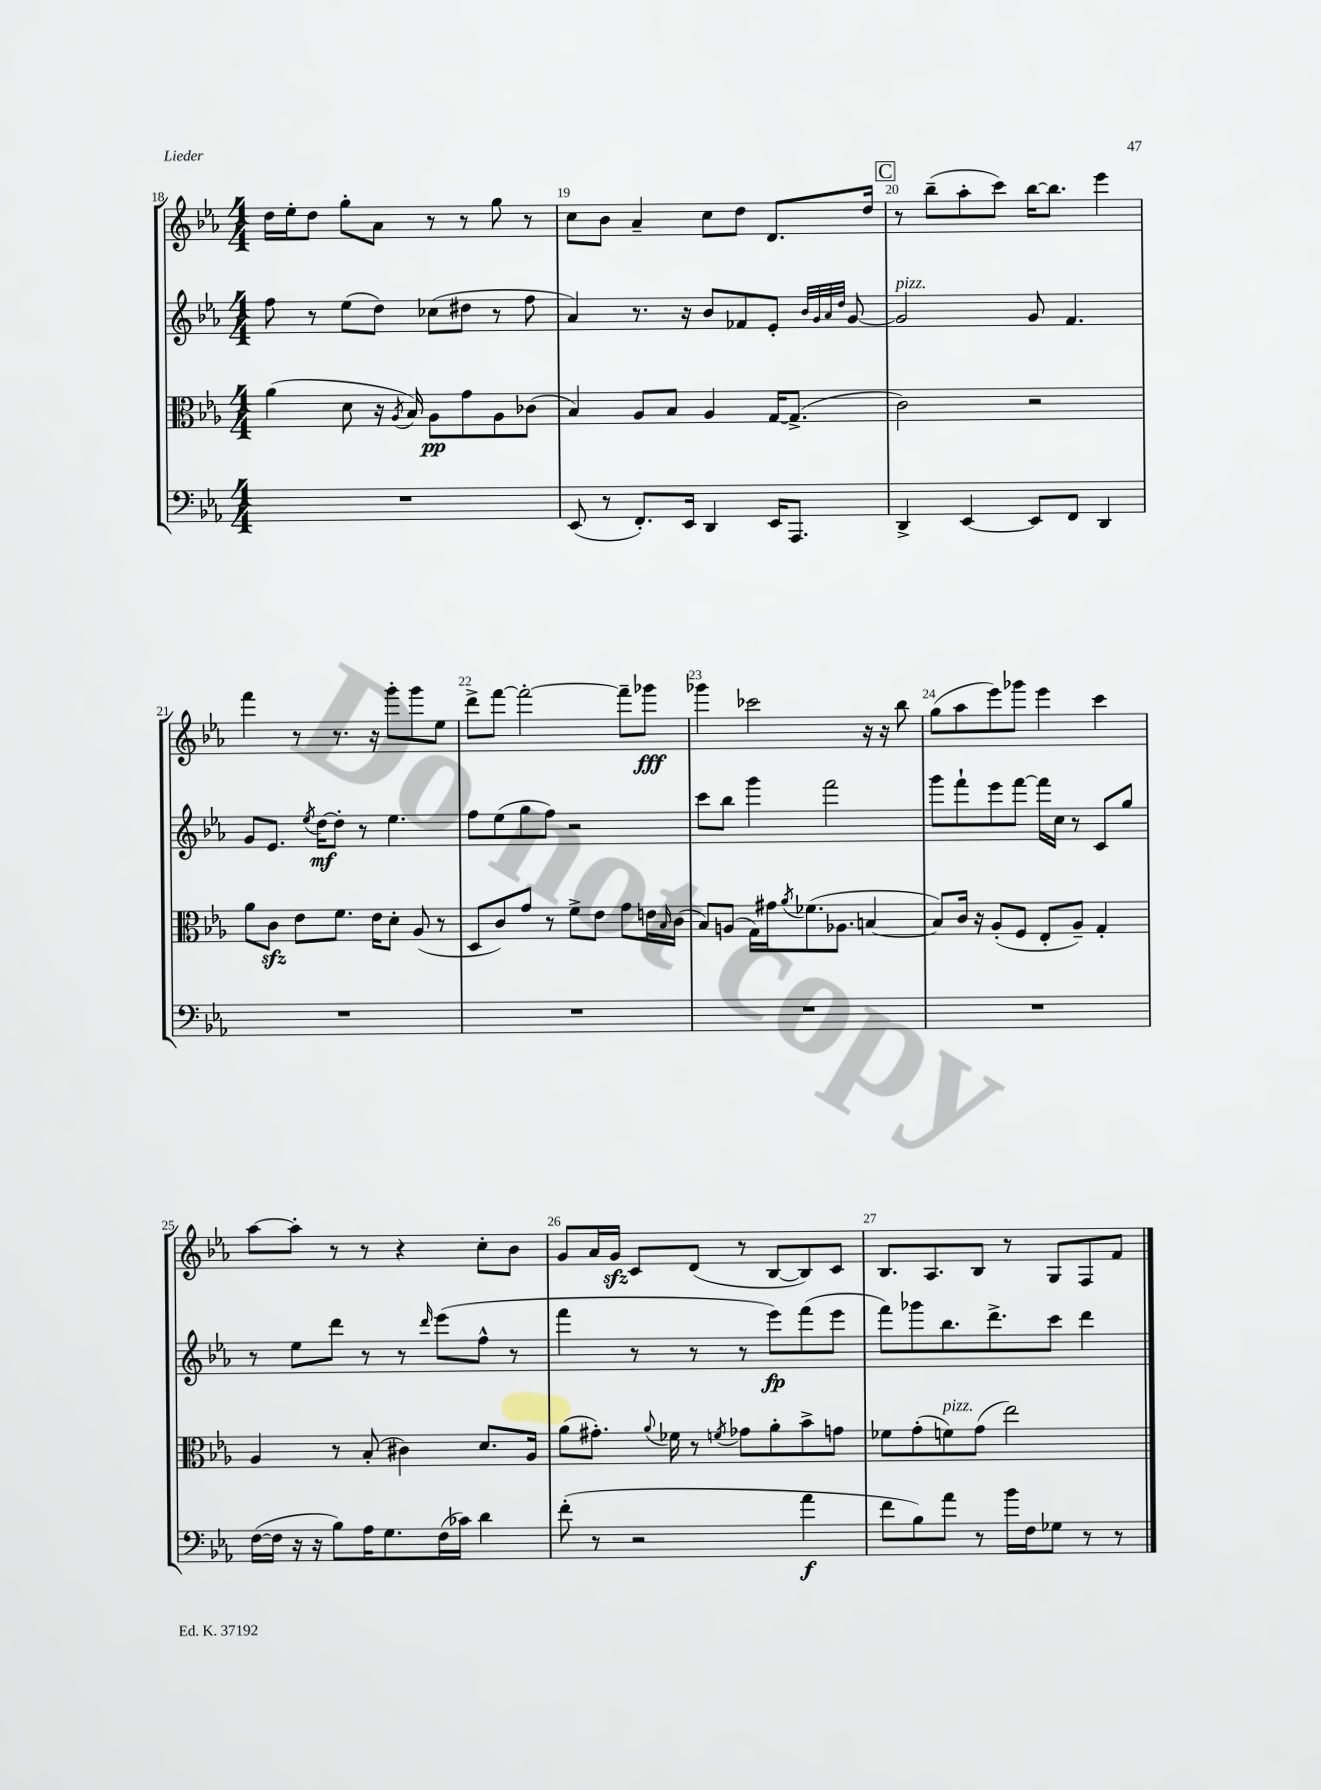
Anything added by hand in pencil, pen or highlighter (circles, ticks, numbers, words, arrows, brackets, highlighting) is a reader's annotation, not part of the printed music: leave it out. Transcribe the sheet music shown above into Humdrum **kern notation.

**kern	**kern	**kern	**kern
*staff4	*staff3	*staff2	*staff1
*clefF4	*clefC3	*clefG2	*clefG2
*k[b-e-a-]	*k[b-e-a-]	*k[b-e-a-]	*k[b-e-a-]
*M4/4	*M4/4	*M4/4	*M4/4
1r	(4a-	8ff	16dd
.	.	.	16ee-'
.	.	8r	8dd
.	8d	(8ee-	8gg'
.	16r	8dd)	8a-
.	8qA-	.	.
.	16B-)	.	.
.	8A-	(8cc-	8r
.	8g	8dd#	8r
.	8A-	8r	8gg
.	(8c-	8ff	8r
=	=	=	=
(8EE-	4B-)	4a-)	8cc
8r	.	.	8b-
8.FF')	8A-	8.r	4a-~
.	8B-	.	.
16EE-	.	16r	.
4DD	4A-	8b-	8cc
.	.	8f-	8dd
16EE-	[16G	8e-'	8.d
8.AAA-	(8.G^]	.	.
.	.	32qqb-	.
.	.	32qqg	.
.	.	32qqa-	.
.	.	32qqdd	.
.	.	[8g	.
.	.	.	16dd
=	=	=	=
4DD^	2c)	2g]	8r
.	.	.	(8bb-~
[4EE-	.	.	8aa-'
.	.	.	8ccc)
8EE-]	2r	8g	[16bb-
.	.	.	8.bb-]
8FF	.	4.f	.
4DD	.	.	4eee-
=	=	=	=
1r	8a-	8g	4fff
.	8c	8.e-	.
.	8e-	.	8r
.	.	8qee-	.
.	.	[16dd	.
.	8.f	8dd']	8.r
.	.	8r	.
.	16e-	.	16r
.	8d'	4.ee-	8ggg'
.	(8A-	.	8ggg
.	8r	.	8ee-
=	=	=	=
1r	8D	8ff	8ddd^
.	8c)	(8ee-	[8fff
.	8g	8gg	2fff'_
.	8r	8ff)	.
.	8f^	2r	.
.	8e-	.	.
.	8g	.	8fff~]
.	16e	.	8ggg-
.	16qqB-	.	.
.	(16c	.	.
=	=	=	=
1r	8B-)	8ccc	4ggg-
.	(8A	8bb-	.
.	16G)	4ggg	2ccc-
.	16g#	.	.
.	8qa-	.	.
.	(8.f-	.	.
.	.	2fff	.
.	8.A-	.	.
.	[4B	.	16r
.	.	.	16r
.	.	.	8bb-
=	=	=	=
1r	8B])	8ggg	(8gg
.	16c	8fff`	8aa-
.	16r	.	.
.	(8A-'	8eee-	8eee-)
.	8F	[8fff	8ggg-
.	8E-'	16fff]	4eee-
.	.	16cc	.
.	8A-~)	8r	.
.	4G'	8c	4ccc
.	.	8gg	.
=	=	=	=
([16F	4A-	8r	[8aa-
16F]	.	.	.
16r	.	8ee-	8aa-']
16r	.	.	.
8B-)	8r	8ddd	8r
16A-	(8B-'	8r	8r
8.G	.	.	.
.	4c#)	8r	4r
.	.	16qqddd	.
(16F	.	(8eee-	.
16c-)	.	.	.
4d	8.d	8ff^^	8cc'
.	.	8r	8b-
.	16A-	.	.
=	=	=	=
(8f'	(8a-	4fff	8g
8r	8.g#')	.	16a-
.	.	.	16g
2r	.	8r	8c
.	8qqa-	.	.
.	16f-	.	.
.	8r	8r	(8d
.	8qf	.	.
.	8g-	8r	8r
.	8a-'	8eee-)	[8B-
4a-	8b-^	(8fff	8B-])
.	8g	8eee-	8c
=	=	=	=
8f	8f-	8fff)	8.B-
8B-)	(8g'	8ggg-	.
.	.	.	8.A-
8a-	8f)	8.bb-	.
8r	(8g	.	8B-
.	.	8.ddd^	.
16b-	2ee-)	.	8r
16F	.	.	.
8G-	.	8ccc	8G
8r	.	4ddd	8F
8r	.	.	8f
==	==	==	==
*-	*-	*-	*-
